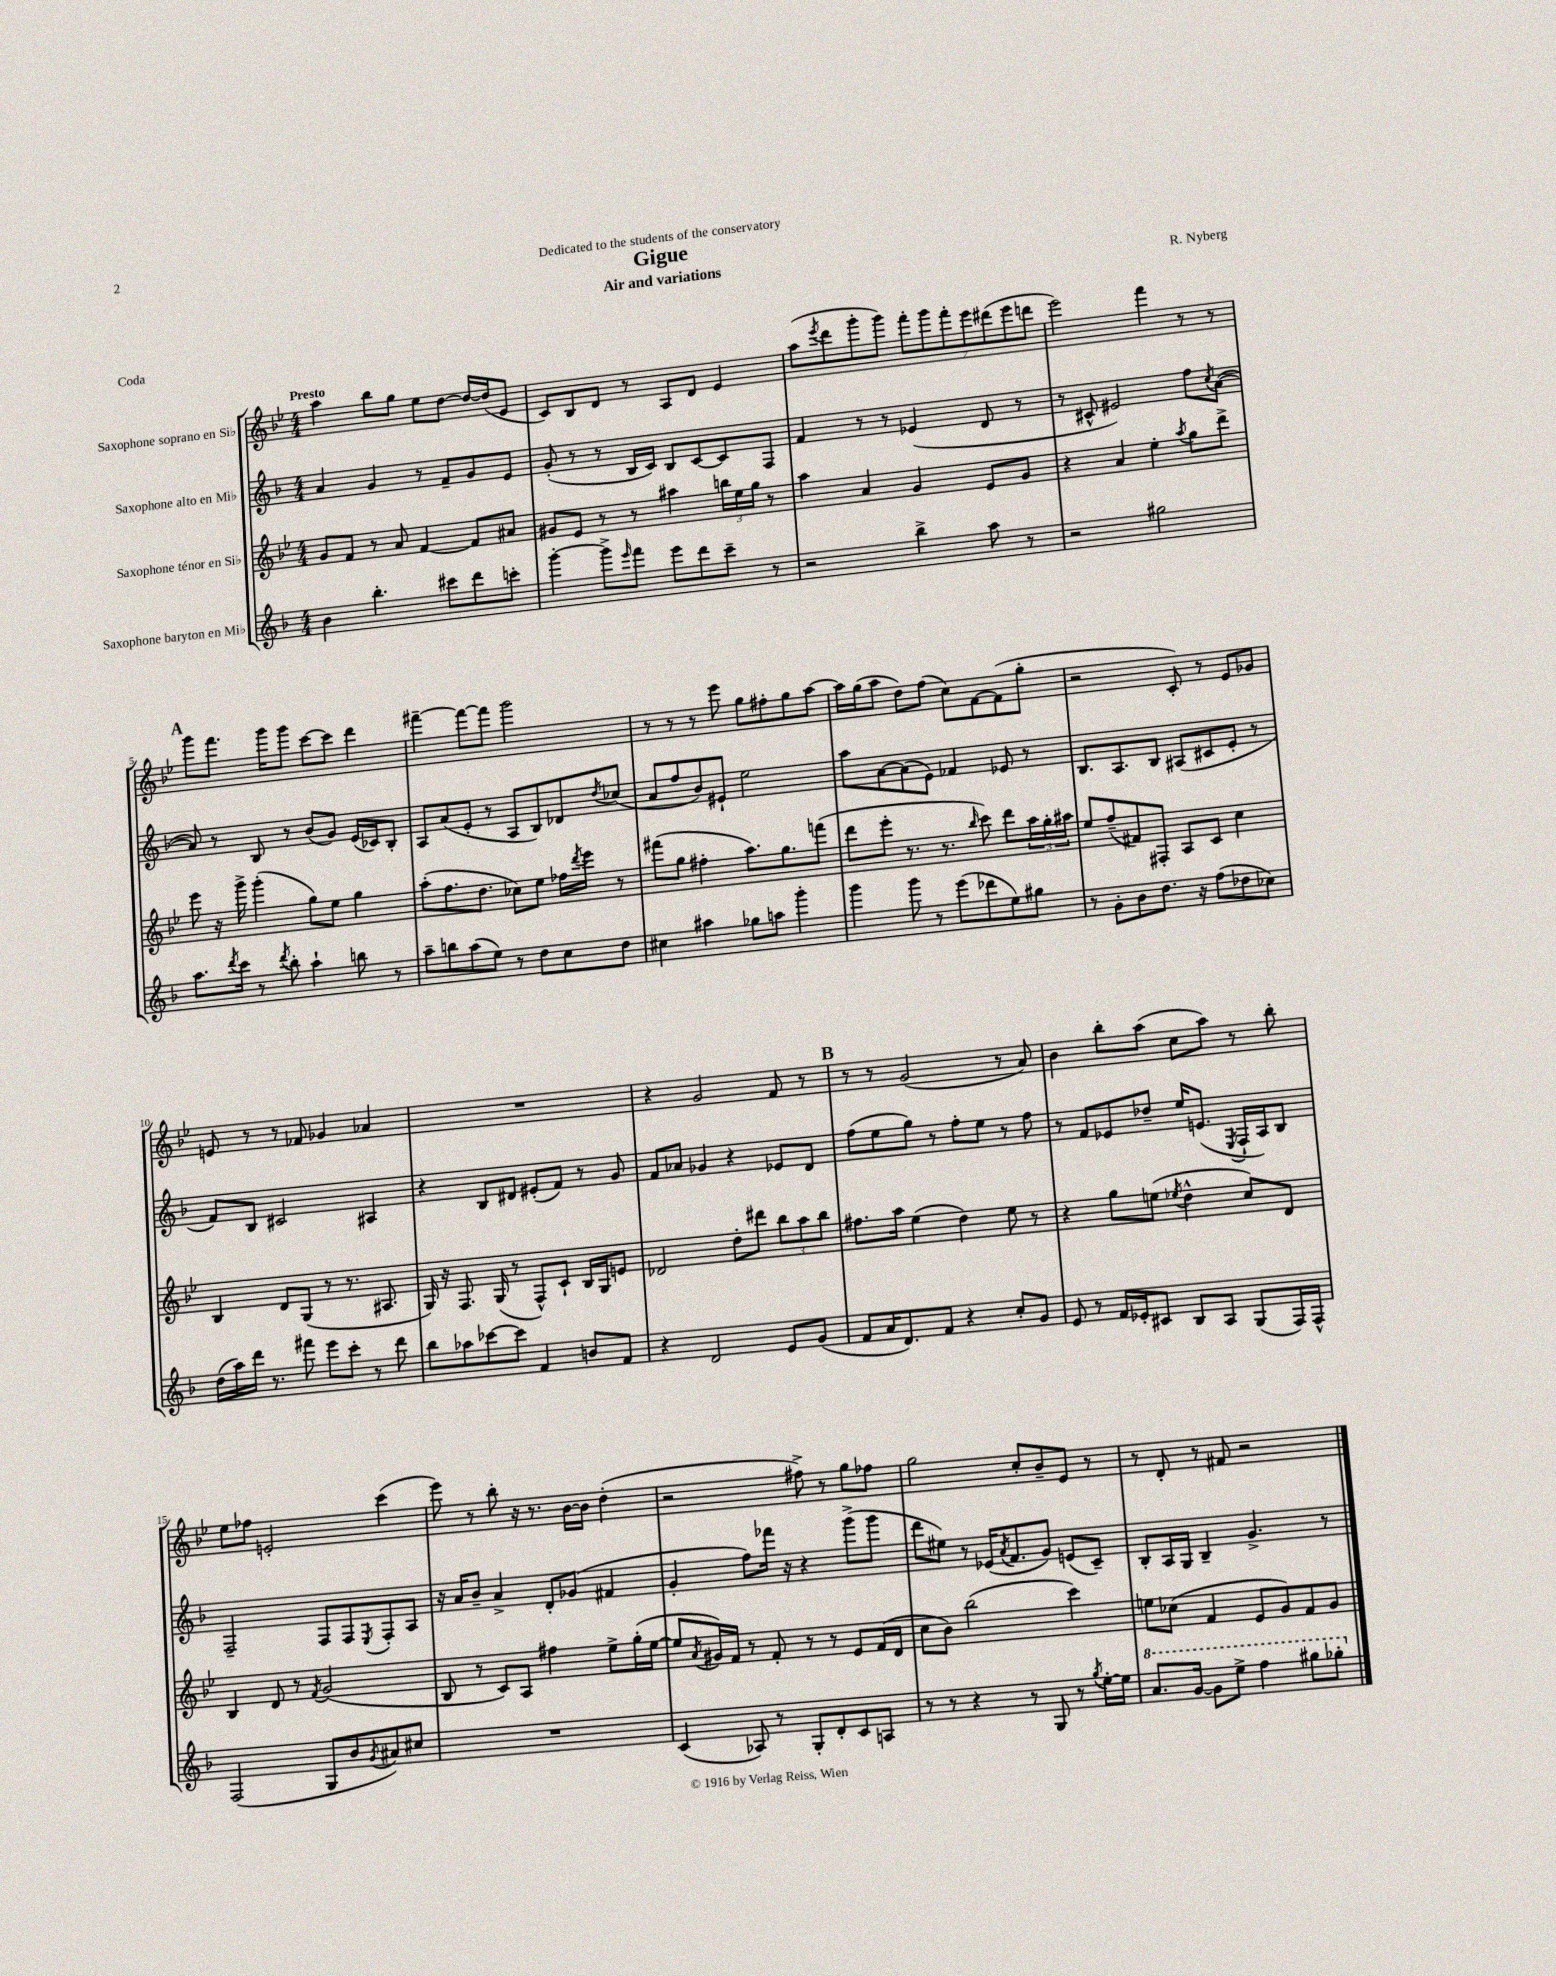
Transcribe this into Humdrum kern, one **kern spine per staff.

**kern	**kern	**kern	**kern
*staff4	*staff3	*staff2	*staff1
*clefG2	*clefG2	*clefG2	*clefG2
*k[b-]	*k[b-e-]	*k[b-]	*k[b-e-]
*M4/4	*M4/4	*M4/4	*M4/4
4b-	8g	4a	4aa
.	8f	.	.
4.bb-'	8r	4g	8bb-
.	8a	.	8gg
.	[4f	8r	8ee-
8ccc#	.	8f~	[8dd
8ddd	8f]	8g	16dd_
.	.	.	(16dd]
8ccc'	8a#	8e	8e-
=	=	=	=
[4ggg'	8g#	(8g'	8c)
.	8e-	8r	8B-
8ggg^]	8r	8r	8d
16qqeee	.	.	.
8fff	8r	16B-	8r
.	.	16c)	.
8eee	4aa#	8B-	8A
8ddd	.	[8c	8d
8ccc~	24bb	8c]	4e-
.	24ee-	.	.
.	24gg	.	.
8r	8r	8F	.
=	=	=	=
2r	4aa	4f	(8aa
.	.	.	8qeee-
.	.	.	8ddd
.	4a	8r	8ggg'
.	.	8r	8ggg)
4bb-^	4g	(4e-	14fff'
.	.	.	14ggg
.	.	.	14fff'
.	.	.	14eee-
8aa	8e-	8d	.
.	.	.	(14ddd#
.	.	.	14eee-
8r	8g	8r	.
.	.	.	14ddd
=	=	=	=
2r	4r	8r	2eee-)
.	.	8c#^^	.
.	4a	2e#)	.
2gg#	4ee-'	.	4fff
.	8qaa	.	.
.	8gg	8ff	8r
.	.	8qcc	.
.	8ddd^	([8a	8r
=	=	=	=
8.aa	8eee-	8a])	8ggg
.	16r	8r	8.fff
8qddd	.	.	.
16ccc	16ggg^	.	.
8r	(4ggg'	8B-	.
.	.	.	16ggg
8qddd	.	.	.
8bb-'	.	8r	8ggg
4aa`	8gg)	(8b-	[8ccc
.	8ee-	8g)	8ccc]
8bb	4gg	(16e	4ddd
.	.	16c-)	.
8r	.	8B-'	.
=	=	=	=
8aa~	(8aa'	8A	[4fff#~
8bb	8.ff	(8a	.
(8aa	.	8e'	8fff#_
.	8.dd	.	.
8ee)	.	8r	8fff#]
8r	8cc-)	8A	2ggg
8dd	8ee-	8B-)	.
8cc	16ff-	8d-	.
.	8qddd	.	.
.	16eee-	.	.
.	.	8qdd	.
8dd	8r	(8cc-	.
=	=	=	=
4cc#	(8fff#	8a	8r
.	8gg	8ff	8r
4aa#	4ff#'	8b-)	8r
.	.	8e#`	8eee-
8gg-	8.aa)	2ee	8gg
8aa	.	.	8ff#'
.	8.gg	.	.
4ggg'	.	.	8gg
.	(8fff	.	[8aa
=	=	=	=
4ggg	8ddd	8aa	16aa]
.	.	.	(16gg
.	8eee-'	[8a	8aa
8ggg	8.r	(8a]	8dd)
8r	.	8e)	(8ff
.	8.r	.	.
(8eee	.	4f-	8cc)
.	16qqbb-	.	.
8ddd-	8ccc)	.	[8f
8ee)	8ddd	8e-	(8f]
8gg#	24aa	8r	8gg'
.	24gg'	.	.
.	24aa#	.	.
=	=	=	=
8r	8ee-	8.B-	2r
8g'	(8ff~	.	.
.	.	8.A	.
8b-	8f#)	.	.
8.dd	8F#'	8B-	.
.	8A	(8A#	8c')
16r	.	.	.
(8ff	8c	8c#	8r
8dd-	4cc	8e'	8e-
8cc-)	.	8r	8g-
=	=	=	=
(16dd	4B-	8f)	8e
16aa)	.	.	.
16ddd	.	8B-	8r
8.r	.	.	.
.	8d	2c#	8r
8fff#	(8G	.	8f-
8eee	8r	.	4g-
8ccc'	8.r	.	.
8r	.	4A#	4a-
.	8.A#	.	.
8ddd	.	.	.
=	=	=	=
8bb-	16G)	4r	1r
.	16r	.	.
8aa-	8.F	.	.
[8ccc-	.	8B-	.
.	(16G	.	.
8ccc-]	8r	8d#	.
4f	8F^^)	(8e#'	.
.	8c`	8f)	.
8b	16B-	8r	.
.	16G	.	.
8f	8e	8g	.
=	=	=	=
4r	2d-	8f	4r
.	.	8a-	.
2d	.	4g-	2g
.	8dd'	4r	.
.	8ddd#	.	.
8e	12bb-	8e-	8f
.	12aa	.	.
(8g	.	8d	8r
.	12bb-	.	.
=	=	=	=
8f	8.ff#	(8ff	8r
16a	.	8ee	8r
8.d)	16aa	.	.
.	(4ee-	8gg)	(2g
8f	.	8r	.
4r	4dd)	8ff'	.
.	.	8ee	.
8cc'	8ee-	8r	8r
8g	8r	8ff	8a)
=	=	=	=
8e	4r	8r	4b-
8r	.	8f	.
16f	8gg	8e-	8bb-'
16e-'	.	.	.
8c#	(8ee	8dd-~	(8aa
.	8qee-	.	.
8B-	4dd^^	16ee	8cc
.	.	(8.e	.
8A	.	.	8aa)
.	.	8qE	.
(8G	8cc)	16F`	8r
.	.	16A)	.
16F)	8d	8B-	8bb-'
16F^^	.	.	.
=	=	=	=
(2F	4B-	2F~	8ee-
.	.	.	8ff-
.	8d	.	2e'
.	8r	.	.
.	8qf	.	.
8G	(2g	8F	.
8b-	.	8F	.
8qg	.	8qE	.
8a#)	.	8F'	(4ccc
8cc#	.	8A	.
=	=	=	=
1r	8B-	16r	8eee-)
.	.	16a	.
.	8r	8b-~	8r
.	8c)	4a^	8bb-'
.	8A	.	16r
.	.	.	8.r
.	4ff#	8d'	.
.	.	(8g-	[16b-
.	.	.	16b-]
.	8ee-^	4f#	(4dd'
.	(16gg'	.	.
.	[16ee-	.	.
=	=	=	=
(4c	8ee-]	4g'	2r
.	8qa	.	.
.	16g#)	.	.
.	16f	.	.
8A-)	8r	8ff)	.
8r	8f'	16fff-	.
.	.	16r	.
8G'	8r	4r	8ff#^)
8d'	8r	.	8r
8c	8e-	(8ggg^	8gg
8A	(16f	8ggg	8ff-
.	16d	.	.
=	=	=	=
8r	8cc	8ddd	2gg
8r	8b-)	8ee#)	.
4r	(2bb-	8r	.
.	.	(16e-	.
.	.	8qa	.
.	.	8.f	.
8r	.	.	8cc'
8G	.	8g)	8b-~
8r	4ccc)	(8e	8e-
8qgg	.	.	.
[16ee'	.	8c~)	8r
16ee]	.	.	.
=	=	=	=
8.aa	8ee	8B-'	8r
.	(8cc-	16A	8d'
[16gg	.	16G	.
8gg]	4f	4B-~	8r
8eee^	.	.	8f#
4fff	8e-	4.g^	2r
.	8g)	.	.
8ggg#	8f	.	.
8ggg-'	8g	8r	.
==	==	==	==
*-	*-	*-	*-
